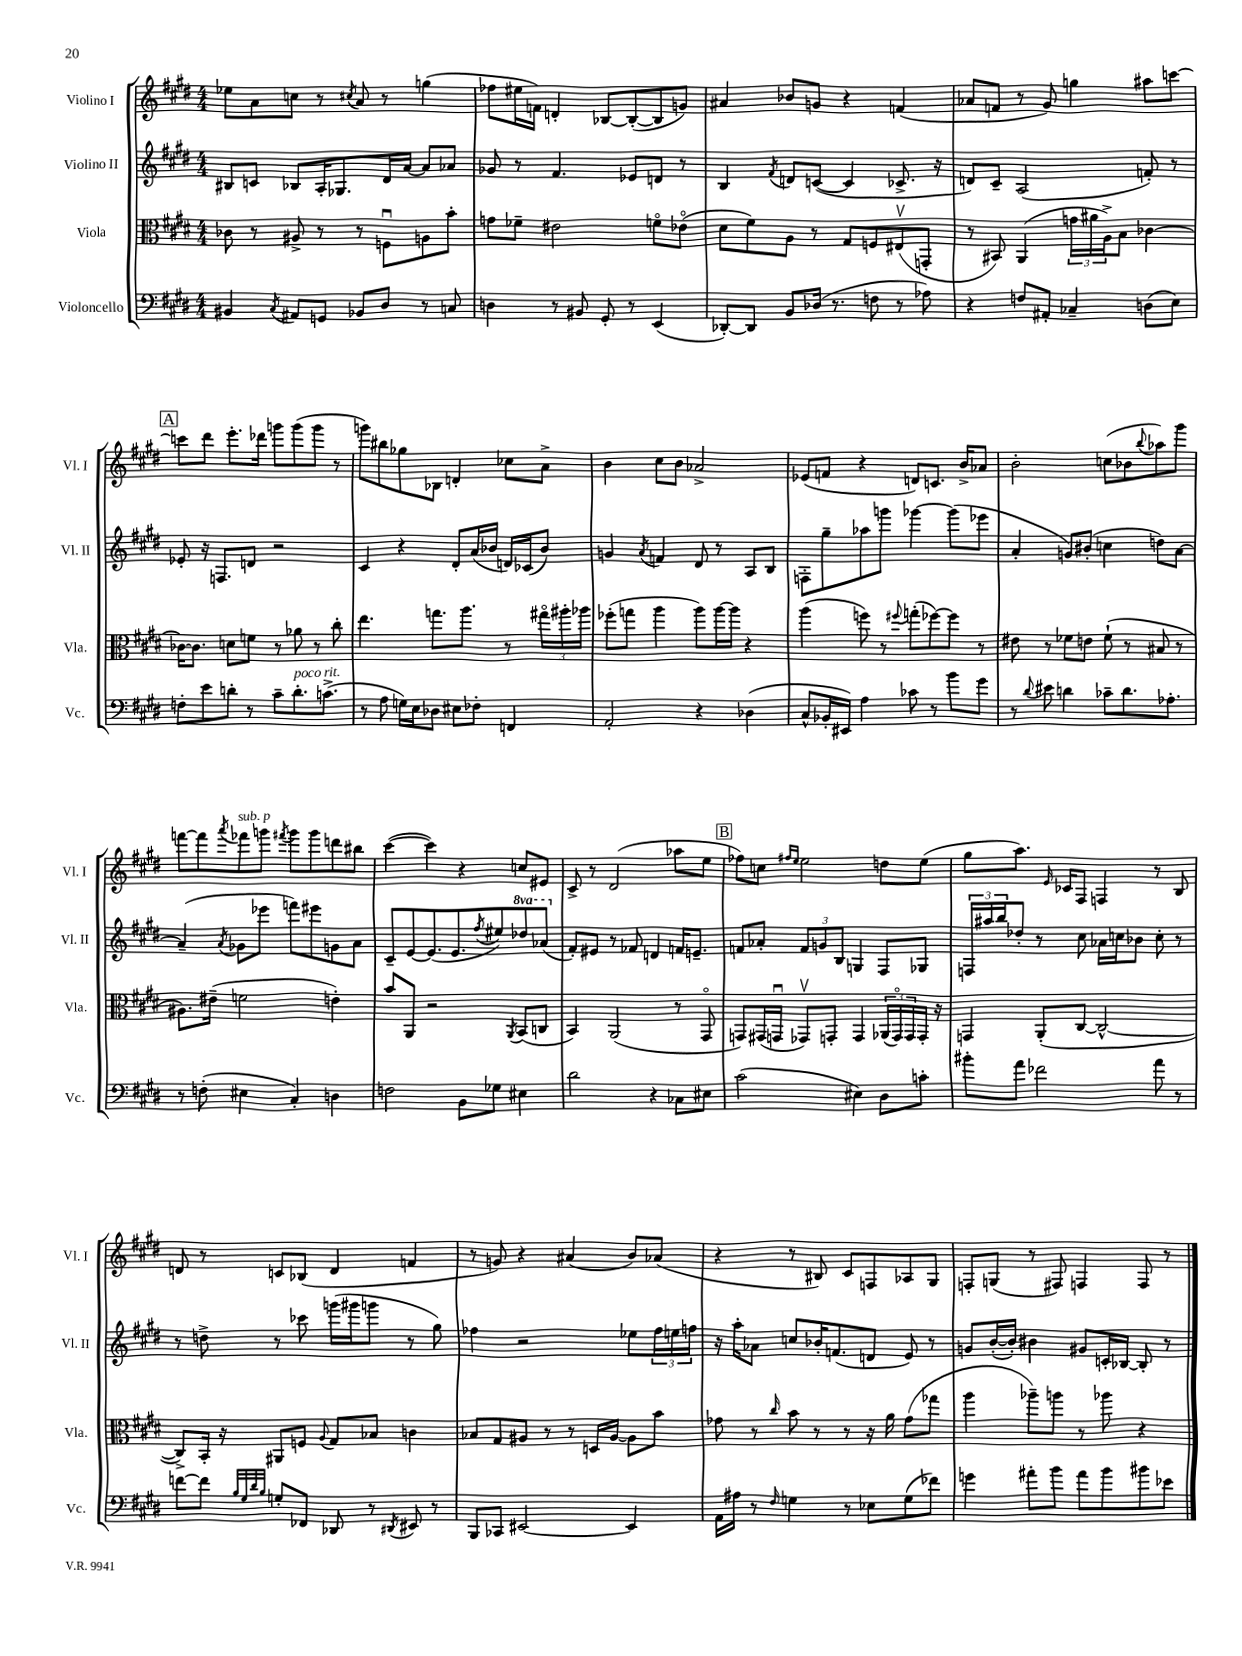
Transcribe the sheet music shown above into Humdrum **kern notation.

**kern	**kern	**kern	**kern
*staff4	*staff3	*staff2	*staff1
*clefF4	*clefC3	*clefG2	*clefG2
*k[f#c#g#d#]	*k[f#c#g#d#]	*k[f#c#g#d#]	*k[f#c#g#d#]
*M4/4	*M4/4	*M4/4	*M4/4
4BB#/	8c-\	8B#/L	8ee-\L
.	8r	8c/J	8a\
8qC#/	.	.	.
8AA#/L	8A#^/	8B-/L	8cc\J
8GG/J	8r	16A'/K	8r
.	.	8.G-/	.
.	.	.	8qcc#/
8BB-/L	8r	.	8a/
8D#/J	8Fu\L	16d#/L	8r
.	.	[16a/JJ	.
8r	8A\	8a/]L	(4gg\
8C/	8b'\J	8a-/J	.
=	=	=	=
4D\	8g\L	8g-/	8ff-\L
.	8f-~\J	8r	16ee#\L
.	.	.	16f\JJ)
8r	2e#\	4.f#/	4d'/
8BB#/	.	.	.
8GG#'/	.	.	[8B-/L
8r	.	8e-/L	(8B-'/_
(4EE/	8fo\L	8d/J	8B-/]
.	(8e-o\J	8r	8g/J)
=	=	=	=
[8DD-'/L)	8d#\L	4B/	4a#/
8DD-/]J	8f#\)	.	.
.	.	8qf#/	.
8BB/L	8A\J	8d/L	8b-/L
(16D-/Jk	8r	([8c/J	8g/J
8.r	.	.	.
.	8G#/L	4c/]	4r
8F\	8F/	.	.
8r	(8E#v/	8.c-^/	(4f/
8A-\)	8GG'/J	.	.
.	.	16r	.
=	=	=	=
4r	8r	8d/L)	8a-/L
.	8BB#/)	8c#~/J	8f/J
8F/L	(4AA/	(2A/	8r
8AA#'/J	.	.	8g#/)
4C-~/	24g\LL	.	4gg\
.	24a#\	.	.
.	24A^\J)	.	.
.	8B\J	.	.
(8D\L	[4c-\	8f'/)	8aa#\L
8E\J)	.	8r	[8ccc\J
=	=	=	=
8F'\L	16c-\_LK	8e-'/	8ccc\]L
.	8.c-\]J	.	.
8e\	.	16r	8ddd#\J
.	.	8.F/L	.
8d'\J	8d\L	.	8.eee'\L
8r	8f\J	8d/J	.
.	.	.	16ddd-\Jk
8c#~\L	8r	2r	8ggg\L
8.d'\	8a-\	.	(8ggg\
.	8r	.	8ggg\J
(8.c^\J	.	.	.
.	8cc#'\	.	8r
=	=	=	=
8r	4.ee\	4c#/	8ggg\L)
8A\	.	.	8bb#\
16G\LL)	.	4r	8gg-\
16E\J	.	.	.
8D-\J	8.gg\L	.	8B-\J
8E#\L	.	8d#'/L	4d'/
.	8.aa\J	.	.
8F-'\J	.	(16a/L	.
.	.	16b-/JJ	.
4FF/	8r	16d/LL)	8cc-\L
.	.	(16c-/J	.
.	24gg#o\LL	8b-/J)	8a^\J
.	24aa#'\	.	.
.	24aa-\JJ	.	.
=	=	=	=
2AA'/	(8ff-'\L	4g/	4b\
.	8gg\J	.	.
.	.	8qa/	.
.	4aa\	4f/	8cc#\L
.	.	.	8b\J
4r	8aa\L)	8d#/	2a-^/
.	[16aa\L	8r	.
.	16aa\]JJ	.	.
(4D-\	4r	8A/L	.
.	.	8B/J	.
=	=	=	=
8C#^^/L	(4aa\	8F'\L	(8e-/L
16BB-'/L	.	8gg#~\	8f/J
16EE#/JJ)	.	.	.
4A\	8ff\)	8aa-\	4r
.	8r	8ggg\J	.
.	8qqff#/	.	.
8c-\	(8gg'\L	[4ggg-\	8d/L)
8r	[8ff-\)	.	8.c/J
8b\L	8ff-\]J	(8ggg-\]L	.
.	.	.	16b^/LK
8g#\J	8r	8eee-\J	8a-/J
=	=	=	=
8r	8e#\	4a'/	2b'\
8qqd#/	.	.	.
8e#\	8r	.	.
4d\	8f-\L	8g/L)	.
.	8e\J	(8b#'/J	.
8c-~\L	(8f-`\	4cc\	(8cc\L
8.d\	8r	.	8b-\
.	.	.	8qqbb/
.	8B#/	8dd\L)	8aa-\)
8.A-'\J	.	.	.
.	8r	[8a\J	8ggg#\J
=	=	=	=
8r	8.A#\L)	(4a~/]	[8fff\L
(8F'\	.	.	8fff\]
.	(16e#~\Jk	.	.
.	.	8qa/	8qaaa/
4E#\	2f\	8g-\L	8fff-\
.	.	8eee-\J	8ggg\J
.	.	.	8qfff#/
4C#'/)	.	8fff\L)	8ggg\L
.	.	8eee#\	8ggg\
4D\	4e'\)	8g\	8ddd\
.	.	8a\J	8bb#\J
=	=	=	=
2F\	8b/L	8c#~/L	([4ccc#\
.	8AA/J	[8e/	.
.	2r	(8.e/]	4ccc#\])
.	.	8.e/	.
8BB\L	.	.	4r
.	.	8qff#/	.
8G-\J	.	8ee#/)	.
.	8qAA/	.	.
4E#\	(8BB/L	8ddd-/	8cc/L
.	8C/J	(8aa-/J	8e#/J
=	=	=	=
2d#\	4BB/)	8f#'/L)	8c#^/
.	.	8e#/J	8r
.	(2AA/	8r	(2d#/
.	.	8f-/	.
4r	.	4d/	.
8C-\L	8r	16f/LK	8aa-\L
.	.	8.e~/J	.
8E#\J	8GG#o/	.	8ee\J
=	=	=	=
(2c#\	8GG/L)	8f/L	8ff-\L)
.	(16GG#/L	8a-'/J	8cc\J
.	16GGu/JJ	.	.
.	.	.	16qqff#/LL
.	.	.	16qqee/JJ
.	8GG-v/L)	12f/L	2ee\
.	.	12g/	.
.	8GG'/J	.	.
.	.	12B/J	.
4E#\)	4GG/	4G/	.
8D#\L	(24AA-/LL	8F#/L	8dd\L
.	24GGo/)	.	.
.	24GG/	.	.
8c'\J	16GG'/JJ	8G-/J	(8ee\J
.	16r	.	.
=	=	=	=
8b#'\L	4GG/	24F/LL	8gg#\L
.	.	24aa#/	.
.	.	24bb/J	.
8a\J	.	8dd-'/J	8.aa\J)
2f-\	(8AA'/L	8r	.
.	.	.	16qqe/
.	.	.	16c-/LK
.	[8C#/J	8cc#\	8F#/J
.	2C#^^/_	16a-\LL	4F/
.	.	16cc\J	.
.	.	8b-\J	.
8a\	.	8cc'\	8r
8r	.	8r	8B/
=	=	=	=
[8f\L	8C#^/]L)	8r	8d/
8f\]J	16BB'/Jk	8dd^\	8r
.	16r	.	.
32qqB/LLL	.	.	.
32qqG#/	.	.	.
32qqd#/	.	.	.
32qqB/JJJ	.	.	.
8G'/L	8AA#/L	8r	8c/L
8FF-/J	8F/J	8ccc-\	(8B-/J
.	8qqA/	.	.
8DD-/	8G#/L	(16ggg\LL	4d/
.	.	16ggg#\J	.
8r	8B-/J	8ggg\J	.
8qDD#/	.	.	.
8EE#/	4c\	8r	4f/
8r	.	8gg#\)	.
=	=	=	=
8BBB/L	8B-/L	4ff-\	8r
8CC-/J	8G#/	.	8g/)
[2EE#/	8A#/J	2r	4r
.	8r	.	.
.	8r	.	(4a#/
.	16D/LL	.	.
.	[16A#/JJ	.	.
4EE#/]	8A#\]L	8ee-\L	8b/L)
.	8b\J	24ff-\L	(8a-/J
.	.	24ee\	.
.	.	24ff\JJ	.
=	=	=	=
16AA\LL	8g-\	16r	4r
16A#\JJ	.	16aa'\LK	.
8r	8r	8a-\J	.
16qqF#/	16qqcc#/	.	.
4G\	8b\	8cc/L	8r
.	8r	16b-'/K	8B#/)
.	.	(8.f/	.
8r	8r	.	8c#/L
8E-\L	16r	8d/J	8F/
.	16a\	.	.
(8G\	(8g-\L	8e/)	8A-/
8f-\J)	8gg-\J	8r	8G#/J
=	=	=	=
4g\	4aa\	8g/L	8F'/L
.	.	([16b'/L	(8G/J
.	.	16b'/]JJ)	.
8a#'\L	8aa-~\L)	4b#\	8r
8b\J	8aa\J	.	8F#/)
8a#\L	8r	8g#/L	4F/
8b\	8aa-\	16c'/L	.
.	.	[16B-/JJ	.
8b#\	4r	8B-'/]	8F/
8e-\J	.	8r	8r
==	==	==	==
*-	*-	*-	*-
